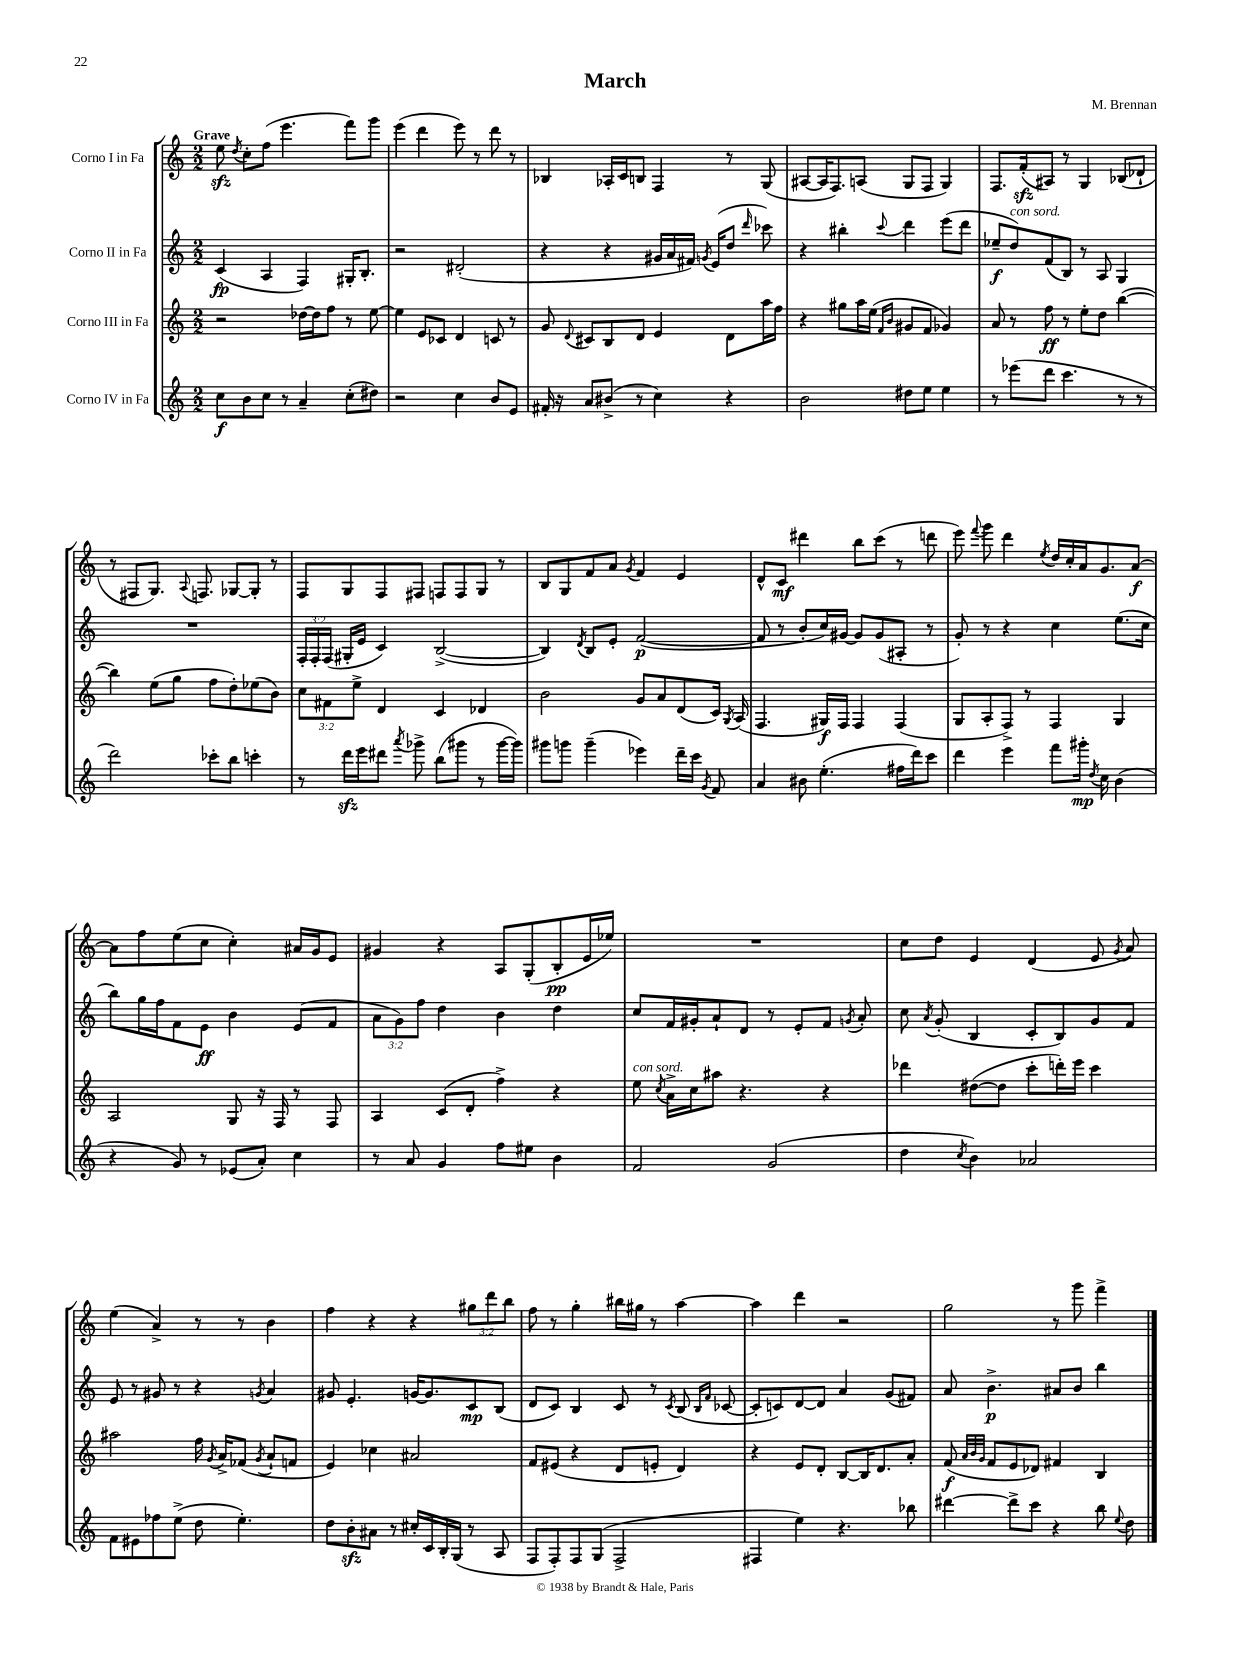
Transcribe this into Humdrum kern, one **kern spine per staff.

**kern	**dynam	**kern	**dynam	**kern	**dynam	**kern	**dynam
*part4	*part4	*part3	*part3	*part2	*part2	*part1	*part1
*staff4	*staff4	*staff3	*staff3	*staff2	*staff2	*staff1	*staff1
*I"Corno IV in Fa	*	*I"Corno III in Fa	*	*I"Corno II in Fa	*	*I"Corno I in Fa	*
*clefG2	*	*clefG2	*	*clefG2	*	*clefG2	*
*k[]	*	*k[]	*	*k[]	*	*k[]	*
*M2/2	*	*M2/2	*	*M2/2	*	*M2/2	*
=1	=1	=1	=1	=1	=1	=1	=1
!	!	!	!	!	!	!LO:TX:a:B:t=Grave	!
8cc\L	f	2r	.	(4c/	fp	8eezz\	.
.	.	.	.	.	.	8qdd/	.
8b\	.	.	.	.	.	8cc'\L	.
8cc\J	.	.	.	4A/	.	(8ff\J	.
8r	.	.	.	.	.	4.eee\	.
4a~/	.	[16dd-X\LL	.	4F/)	.	.	.
.	.	16dd-\J]	.	.	.	.	.
.	.	8ff\J	.	.	.	.	.
(8cc'\L	.	8r	.	16G#X'/KL	.	8fff\L)	.
.	.	.	.	8.B'/J	.	.	.
8dd#X\J)	.	[8ee\	.	.	.	8ggg\J	.
=2	=2	=2	=2	=2	=2	=2	=2
2r	.	4ee\]	.	2r	.	(4eee\	.
.	.	8e/L	.	.	.	4ddd\	.
.	.	8c-X/J	.	.	.	.	.
4cc\	.	4d/	.	(2d#X'/	.	8eee\)	.
.	.	.	.	.	.	8r	.
8b/L	.	8cn/	.	.	.	8ddd\	.
8e/J	.	8r	.	.	.	8r	.
=3	=3	=3	=3	=3	=3	=3	=3
16f#X'/	.	8g/	.	4r	.	4B-X/	.
16r	.	.	.	.	.	.	.
.	.	8qqd/	.	.	.	.	.
8a/L	.	8c#X/L	.	.	.	.	.
(8b#X^/J	.	8B/	.	4r	.	16A-X'/LL	.
.	.	.	.	.	.	16c/J	.
8r	.	8d/J	.	.	.	8Bn/J	.
4cc\)	.	4e/	.	16g#X/LL	.	4F/	.
.	.	.	.	16a/	.	.	.
.	.	.	.	16f#X/JJ)	.	.	.
.	.	.	.	8qgn/	.	.	.
.	.	.	.	(16e/KL	.	.	.
4r	.	8d\L	.	8dd/J	.	8r	.
.	.	.	.	16qqddd/	.	.	.
.	.	16aa\L	.	8ccc-X\)	.	(8G/	.
.	.	16ff\JJ	.	.	.	.	.
=4	=4	=4	=4	=4	=4	=4	=4
2b\	.	4r	.	4r	.	[8A#X/L	.
.	.	.	.	.	.	16A#/K]	.
.	.	.	.	.	.	8.F/)	.
.	.	8gg#X\L	.	4bb#X'\	.	.	.
.	.	16aa\L	.	.	.	(8An/J	.
.	.	(16ee\JJ	.	.	.	.	.
.	.	16qqf/LL	.	.	.	.	.
.	.	16qqb/JJ	.	8qqccc/	.	.	.
8dd#X\L	.	8g#X/L	.	4ddd\	.	8G/L	.
8ee\J	.	8f/J	.	.	.	8F/J	.
4ee\	.	4g-X/)	.	(8eee\L	.	4G/)	.
.	.	.	.	8ddd\J	.	.	.
=5	=5	=5	=5	=5	=5	=5	=5
8r	.	8a/	.	8ee-X~/L	f	8.F/L	.
!	!	!	!	!LO:TX:a:i:t=con sord.	!	!	!
(8eee-X\L	.	8r	.	8dd/)	.	.	.
.	.	.	.	.	.	(16fzz'/k	.
8ddd\J	.	8ff\	ff	(8f/	.	8A#X/J)	.
4.ccc\	.	8r	.	8B/J)	.	8r	.
.	.	8ee'\L	.	8r	.	4G/	.
.	.	8dd\J	.	8A/	.	.	.
8r	.	([4bb\	.	4G/	.	(8B-X/L	.
8r	.	.	.	.	.	8d-X`/J	.
!!LO:LB:g=z
=6	=6	=6	=6	=6	=6	=6	=6
2ddd\)	.	4bb\])	.	1r	.	8r	.
.	.	.	.	.	.	8F#X/L	.
.	.	(8ee\L	.	.	.	8.G/J)	.
.	.	8gg\J	.	.	.	.	.
.	.	.	.	.	.	8qqA/	.
.	.	.	.	.	.	8.Fn/	.
8ccc-X'\L	.	8ff\L	.	.	.	.	.
8bb\J	.	8dd'\)	.	.	.	[8G-X/L	.
4cccn'\	.	(8ee-X\	.	.	.	8G-'/J]	.
.	.	8b\J)	.	.	.	8r	.
=7	=7	=7	=7	=7	=7	=7	=7
8r	.	12cc\L	.	24F'/LL	.	8F/L	.
.	.	.	.	24F'/	.	.	.
.	.	12f#X\	.	(24F/JJ	.	.	.
16dddzz\LL	.	.	.	16G#X'/LL	.	8G/	.
.	.	12ee^\J	.	.	.	.	.
16eee\J	.	.	.	16e/JJ	.	.	.
8ddd#X\J	.	4d/	.	4c/)	.	8F/	.
8qaaa/	.	.	.	.	.	.	.
8ggg-X^\	.	.	.	.	.	8F#X/J	.
(8bb\L	.	4c/	.	([2B^/	.	8Fn/L	.
8ggg#X\J	.	.	.	.	.	8F/	.
8r	.	4d-X/	.	.	.	8G/J	.
[16ggg#\LL	.	.	.	.	.	8r	.
16ggg#\JJ])	.	.	.	.	.	.	.
=8	=8	=8	=8	=8	=8	=8	=8
8ggg#X\L	.	2b\	.	4B/])	.	8B/L	.
8gggn\J	.	.	.	.	.	8G/	.
.	.	.	.	8qd/	.	.	.
(4ggg~\	.	.	.	8B/L	.	8f/	.
.	.	.	.	8e'/J	.	8a/J	.
.	.	.	.	.	.	8qg/	.
4eee-X\)	.	8g/L	.	([2f/	p	4f/	.
.	.	8a/	.	.	.	.	.
16ddd~\LL	.	(8d/	.	.	.	4e/	.
16ccc\JJ	.	.	.	.	.	.	.
8qg/	.	.	.	.	.	.	.
8f/	.	16c/Jk)	.	.	.	.	.
.	.	8qG/	.	.	.	.	.
.	.	(16A/	.	.	.	.	.
=9	=9	=9	=9	=9	=9	=9	=9
4a/	.	4.F/	.	8f/]	.	8d^^/L	.
.	.	.	.	8r	.	8c/J	mf
8b#X\	.	.	.	8b'/L	.	4ddd#X\	.
(4.ee'\	.	16G#X/LL)	f	16cc/L)	.	.	.
.	.	16F/JJ	.	[16g#X/JJ	.	.	.
.	.	4F/	.	8g#/L]	.	8bb\L	.
.	.	.	.	(8g#/	.	(8ccc\J	.
16ff#X\LL	.	(4F/	.	8A#X'/J	.	8r	.
16ddd\J)	.	.	.	.	.	.	.
8ccc\J	.	.	.	8r	.	8dddn\	.
=10	=10	=10	=10	=10	=10	=10	=10
4ddd\	.	8G/L	.	8g'/)	.	8eee\)	.
.	.	.	.	.	.	8qqfff/	.
.	.	8A'/	.	8r	.	8ggg\	.
4eee\	.	8F^/J)	.	4r	.	4ddd\	.
.	.	8r	.	.	.	.	.
.	.	.	.	.	.	8qee/	.
8fff\L	.	4F/	.	4cc\	.	16dd/LL	.
.	.	.	.	.	.	16cc'/	.
16ggg#X'\Jk	mp	.	.	.	.	16a/J	.
8qdd/	.	.	.	.	.	.	.
16cc\	.	.	.	.	.	8.g/	.
(4b\	.	4G/	.	(8.ee\L	.	.	.
.	.	.	.	.	.	[8a/J	f
.	.	.	.	16cc\Jk	.	.	.
!!LO:LB:g=z
=11	=11	=11	=11	=11	=11	=11	=11
4r	.	2A/	.	8bb\L)	.	8a\L]	.
.	.	.	.	16gg\L	.	8ff\	.
.	.	.	.	16ff\J	.	.	.
8g/)	.	.	.	8f\	.	(8ee\	.
8r	.	.	.	8e\J	ff	8cc\J	.
(8e-X/L	.	8G/	.	4b\	.	4cc'\)	.
8a'/J)	.	16r	.	.	.	.	.
.	.	16F/	.	.	.	.	.
4cc\	.	8r	.	(8e/L	.	16a#X/LL	.
.	.	.	.	.	.	16g/J	.
.	.	8F/	.	8f/J	.	8e/J	.
=12	=12	=12	=12	=12	=12	=12	=12
8r	.	4A/	.	12a\L	.	4g#X/	.
.	.	.	.	12g\)	.	.	.
8a/	.	.	.	.	.	.	.
.	.	.	.	12ff\J	.	.	.
4g/	.	(8c/L	.	4dd\	.	4r	.
.	.	8d'/J	.	.	.	.	.
8ff\L	.	4ff^\)	.	4b\	.	8A/L	.
8ee#X\J	.	.	.	.	.	(8G'/	.
4b\	.	4r	.	4dd\	.	8B'/	pp
.	.	.	.	.	.	16e/L	.
.	.	.	.	.	.	16ee-X/JJ)	.
=13	=13	=13	=13	=13	=13	=13	=13
!	!	!LO:TX:a:i:t=con sord.	!	!	!	!	!
2f/	.	8ee\	.	8cc/L	.	1r	.
.	.	8qcc/	.	.	.	.	.
.	.	16a^\LL	.	16f/L	.	.	.
.	.	16cc\J	.	16g#X'/J	.	.	.
.	.	8aa#X\J	.	8a`/	.	.	.
.	.	4.r	.	8d/J	.	.	.
(2g/	.	.	.	8r	.	.	.
.	.	.	.	8e'/L	.	.	.
.	.	4r	.	8f/J	.	.	.
.	.	.	.	8qgn/	.	.	.
.	.	.	.	8a'/	.	.	.
=14	=14	=14	=14	=14	=14	=14	=14
4dd\	.	4ddd-X\	.	8cc\	.	8cc\L	.
.	.	.	.	8qa/	.	.	.
.	.	.	.	(8g'/	.	8dd\J	.
8qcc/	.	.	.	.	.	.	.
4b\)	.	([8dd#X\L	.	4B/	.	4e/	.
.	.	8dd#\J]	.	.	.	.	.
2a-X/	.	8ccc'\L	.	8c'/L	.	(4d/	.
.	.	16dddn'\L)	.	8B/)	.	.	.
.	.	16eee\JJ	.	.	.	.	.
.	.	4ccc\	.	8g/	.	8e/	.
.	.	.	.	.	.	8qg/	.
.	.	.	.	8f/J	.	8a/)	.
!!LO:LB:g=z
=15	=15	=15	=15	=15	=15	=15	=15
8f\L	.	2aa#X\	.	8e/	.	(4ee\	.
8e#X\	.	.	.	8r	.	.	.
8ff-X\	.	.	.	8g#X/	.	4a^/)	.
(8ee^\J	.	.	.	8r	.	.	.
8dd\	.	16ff\	.	4r	.	8r	.
.	.	8qg/	.	.	.	.	.
.	.	16a^/KL	.	.	.	.	.
4.ee'\)	.	(8f-X/J	.	.	.	8r	.
.	.	8qg/	.	8qgn/	.	.	.
.	.	8a`/L	.	4a/	.	4b\	.
.	.	8fn/J	.	.	.	.	.
=16	=16	=16	=16	=16	=16	=16	=16
8dd\L	.	4e/)	.	8g#X/	.	4ff\	.
8bzz'\	.	.	.	4.e'/	.	.	.
8a#X\J	.	4cc-X\	.	.	.	4r	.
8r	.	.	.	.	.	.	.
16cc#X'/LL	.	2a#X/	.	[16gn/KL	.	4r	.
16c/	.	.	.	8.g/]	.	.	.
16B'/	.	.	.	.	.	.	.
(16G/JJ	.	.	.	.	.	.	.
8r	.	.	.	8c/	mp	12gg#X\L	.
.	.	.	.	.	.	12ddd\	.
8A/	.	.	.	(8B/J	.	.	.
.	.	.	.	.	.	12bb\J	.
=17	=17	=17	=17	=17	=17	=17	=17
8F/L	.	8f/L	.	8d/L	.	8ff\	.
8F'/)	.	(8e#X/J	.	8c/J)	.	8r	.
8F/	.	4r	.	4B/	.	4gg'\	.
(8G/J	.	.	.	.	.	.	.
2F^/	.	8d/L	.	8c/	.	16bb#X\LL	.
.	.	.	.	.	.	16gg#X\JJ	.
.	.	8en'/J	.	8r	.	8r	.
.	.	.	.	8qc/	.	.	.
.	.	4d/)	.	(8B/	.	[4aa\	.
.	.	.	.	16qqB/LL	.	.	.
.	.	.	.	16qqf/JJ	.	.	.
.	.	.	.	[8c-X/	.	.	.
=18	=18	=18	=18	=18	=18	=18	=18
4F#X/	.	4r	.	8c-'/L]	.	4aa\]	.
.	.	.	.	8cn/)	.	.	.
4ee\)	.	8e/L	.	[8d/	.	4ddd\	.
.	.	8d'/J	.	8d/J]	.	.	.
4.r	.	[8B/L	.	4a/	.	2r	.
.	.	16B/K]	.	.	.	.	.
.	.	8.d/	.	.	.	.	.
.	.	.	.	(8g/L	.	.	.
8bb-X\	.	8a'/J	.	8f#X/J)	.	.	.
=19	=19	=19	=19	=19	=19	=19	=19
[4ddd#X\	.	(8f/	f	8a/	.	2gg\	.
.	.	32qqa/LLL	.	.	.	.	.
.	.	32qqb/	.	.	.	.	.
.	.	32qqg/JJJ	.	.	.	.	.
.	.	8f/L	.	4.b^\	p	.	.
8ddd#^\L]	.	8e/	.	.	.	.	.
8ccc\J	.	8d-X/J)	.	.	.	.	.
4r	.	4f#X/	.	8a#X/L	.	8r	.
.	.	.	.	8b/J	.	8ggg\	.
8bb\	.	4B/	.	4bb\	.	4fff^\	.
8qqee/	.	.	.	.	.	.	.
8dd\	.	.	.	.	.	.	.
==	==	==	==	==	==	==	==
*-	*-	*-	*-	*-	*-	*-	*-
